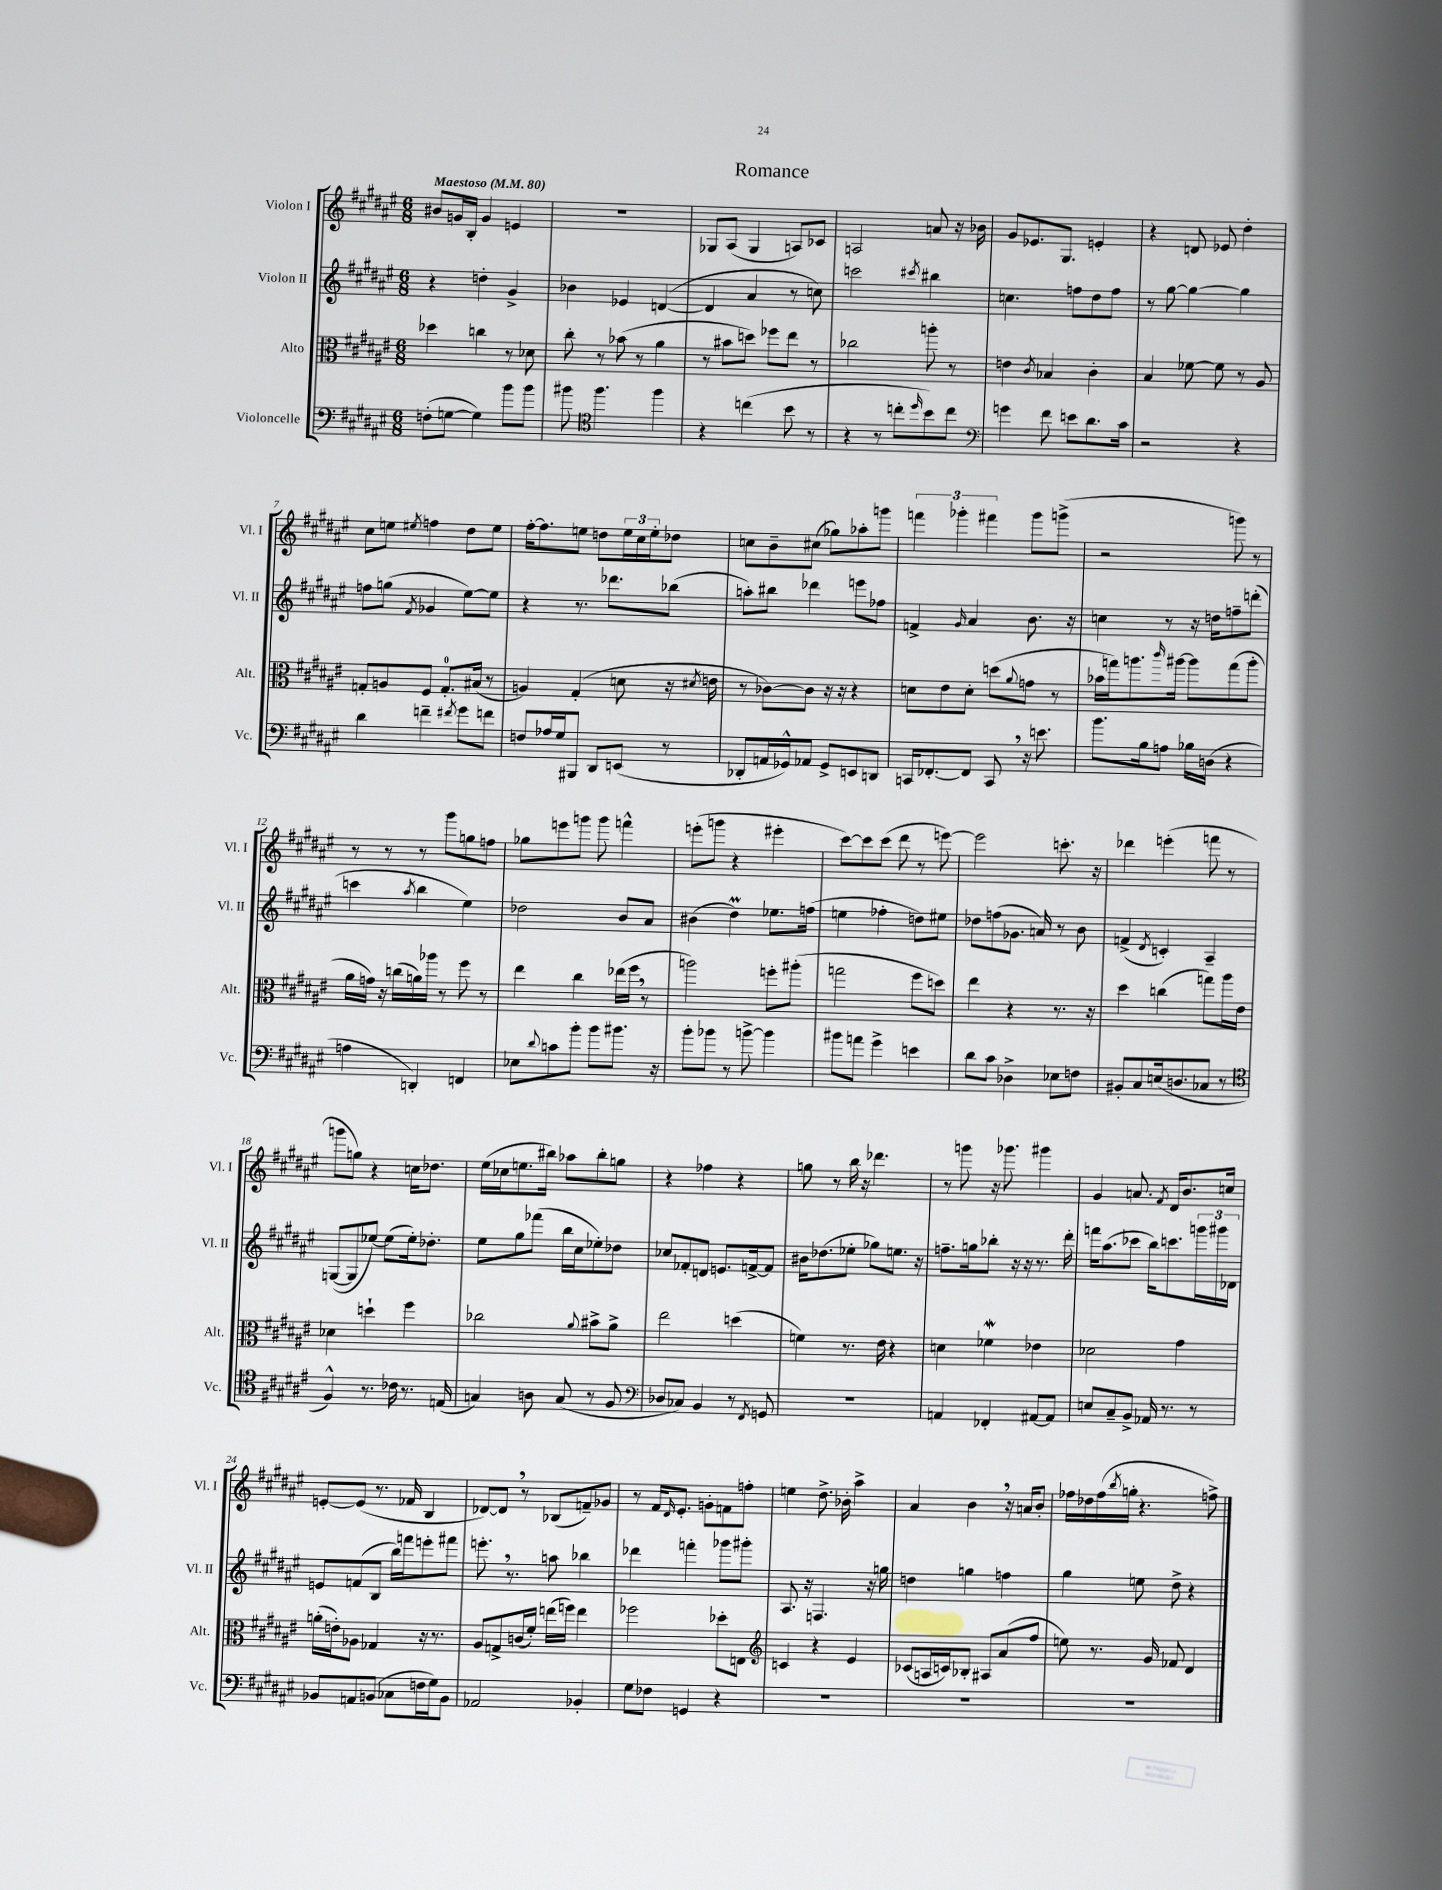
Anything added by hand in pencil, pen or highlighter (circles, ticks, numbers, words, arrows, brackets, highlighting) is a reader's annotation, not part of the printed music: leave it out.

**kern	**kern	**kern	**kern
*part4	*part3	*part2	*part1
*staff4	*staff3	*staff2	*staff1
*I"Violoncelle	*I"Alto	*I"Violon II	*I"Violon I
*I'Vc.	*I'Alt.	*I'Vl. II	*I'Vl. I
*clefF4	*clefC3	*clefG2	*clefG2
*k[f#c#g#d#a#e#]	*k[f#c#g#d#a#e#]	*k[f#c#g#d#a#e#]	*k[f#c#g#d#a#e#]
*M6/8	*M6/8	*M6/8	*M6/8
*MM80	*MM80	*MM80	*MM80
=1	=1	=1	=1
!	!	!	!LO:TX:a:B:t=Maestoso
(8Fn'\L	4dd-X\	4r	8b#X/L
[8Gn\J	.	.	16gn/L
.	.	.	16B'/JJ
4G\])	4ccn\	4ddn'\	4g/
8b\L	8r	4g#^/	4en/
8b\J	8d-X\	.	.
=2	=2	=2	=2
8b#X\	8cc#'\	4b-X\	2.r
*clefC4	*	*	*
4.ff#\	8r	.	.
.	(8b-X\	4e-X/	.
.	8r	.	.
4ff#\	4a#\	([4dn/	.
=3	=3	=3	=3
4r	8r	4d/]	8G-X/L
.	8b#X\L	.	(8A#/J
(4ccn\	8ddn\J)	4a#/	4G-/
.	8ff-X\L	.	.
8b\	8ee#\J	8r	8An/L)
8r	8r	8ccn\)	8c-X/J
=4	=4	=4	=4
4r	2cc-X\	2cccn\	2An/
8r	.	.	.
8ccn'\L	.	.	.
16qqdd#/	.	8qccc#X/	.
8b\)	8aan'\	4bb#X\	8an/
8cc\J	8r	.	16r
.	.	.	16b-X\
=5	=5	=5	=5
*clefF4	*	*	*
4gn\	4en\	4.ccn\	8g#/L
.	.	.	8.e-X/
.	8qc#/	.	.
8f#\	4B-X/	.	.
.	.	.	8.G#/J
8en\L	.	8ffn\L	.
8.d#\	4c#'\	8dd#\	4en'/
.	.	8ff\J	.
16c#\Jk	.	.	.
=6	=6	=6	=6
2r	4B/	8r	4r
.	.	[8gg#\	.
.	[8f-X\	4gg#\_	8dn/
.	8f-\]	.	8e-X/
4r	8r	4gg#\]	4dd#'\
.	8A#/	.	.
!!LO:LB:g=z
=7	=7	=7	=7
4d#\	8Gn'/L	8ffn\L	8cc#\L
.	8An/	(8ggn\J	8een\J
.	.	8qf#/	8qee#X/
4fn~\	8F#/J	4g-X/	4ffn\
.	8.G'/L	.	.
8qf#X/	.	.	.
8g#\L	.	[8ee#\L)	8dd#\L
.	(16B#X/Jk	.	.
8fn\J	8r	8ee#\J]	8ee#\J
=8	=8	=8	=8
8Fn/L	4An/)	4r	[16ff#'\KL
.	.	.	8.ff#\]
16A-X/L	.	.	.
16G#/J	.	.	.
8BBB#X/J	(4G#'/	8.r	8een\J
8DD#/L	.	.	8ddn\L
.	.	8.ddd-X\L	.
(8EEn/J	8dn\	.	24ee\L
.	.	.	24cc#\
.	.	.	24ee'\J
8r	16r	(8bb-X\J	8dd-X\J
.	8qd#X/	.	.
.	16en\	.	.
=9	=9	=9	=9
8DD-X'/L	8r	8aan'\L)	8ccn\L
16AAn/L	[8c-X\L)	8bb#X\J	8b~\
16GG-X^^/J)	.	.	.
8AA-X/J	8c-\J]	4ddd-X\	(8cc#X\J
8GG-^/L	16r	.	8gg-X\L)
.	16r	.	.
8EEn/	4r	8eeen\L	8aa-X'\
8DDn/J	.	8ff-X\J	8gggn\J
=10	=10	=10	=10
16CCn/KL	8dn\L	4fn^/	6fffn\
[8.FF-X'/	.	.	.
.	8e#\	.	.
.	.	.	6ggg-X'\
.	.	16qqg#/	.
8FF-/J]	8d'\J	4a#/	.
.	.	.	6fff#X\
8CC,/	(8ddn\L	.	.
.	8qqa#/	.	.
16r	8gn\J	8.b\	8ggg-\L
8.en\	.	.	.
.	8r	.	(8gggn^\J
.	.	16r	.
=11	=11	=11	=11
8.b\L	16b-X\LL	4ccn\	2r
.	16ggn\J)	.	.
.	8.aan\	.	.
16B\k	.	.	.
8An\J	.	8r	.
.	16qqccc#/	.	.
.	[16aa#X\Jk	.	.
16B-X\LL	8aa#\L]	16r	.
(16Dn\JJ	.	16ddn\KL	.
4r	(8gg\	8ffn~\	8gggn\)
.	8aa#'\J	(8dddn'\J	8r
!!LO:LB:g=z
=12	=12	=12	=12
4An\	16a#\LL	4cccn\	8r
.	16gn\JJ)	.	.
.	16r	.	8r
.	(16ccn\LL	.	.
.	.	8qaa#/	.
4DDn'/)	16an\)	4bb\	8r
.	16aa-X\JJ	.	.
.	8r	.	8ggg#\L
4FFn/	8ff#\	4ee#\)	8ggn\
.	8r	.	8ffn\J
=13	=13	=13	=13
8E-X\L	4ee#\	2dd-X\	8gg-X\L
8qqd#/	.	.	.
8cn\	.	.	8eeen\
8b'\J	4cc#\	.	8gggn\J
8b\L	.	.	8ggg\
8.b#X\J	(16ee-X\LL	8b/L	4fffn^^\
.	16ff#,\JJ	.	.
.	8r	8a#/J	.
16r	.	.	.
=14	=14	=14	=14
8b'\L	2aan\)	(4b#X\	(8eeen'\L
8b-X\J	.	.	8gggn\J
8r	.	4dd#M\)	4r
[8bn^\	.	.	.
4b\]	8ffn'\L	8.ee-X\L	4eee#X'\
.	(8aa#X'\J	.	.
.	.	(16ffn\Jk	.
=15	=15	=15	=15
8b#X\L	2ggn\	4een\	[8ccc#\L)
8an\J	.	.	8ccc#\]
4g#^\	.	4ff-X'\	(8ccc#\J
.	.	.	8ddd#\
4en\	8ff#\L	8ddn\L)	8r
.	8ddn\J)	8ee#X\J	[8eeen\)
=16	=16	=16	=16
8d#\L	4ee#\	8dd-X\L	2eee\]
8c#\J	.	(8ffn\	.
4D-X^\	4r	8.g-X\J	.
.	.	16an/)	.
8E-X\L	8.r	8r	8.cccn'\
8Fn\J	.	8b\	.
.	16r	.	16r
=17	=17	=17	=17
8BB#X'/L	4dd#\	(4fn^/	4ddd-X\
8C#/	.	.	.
.	.	8qd#/	.
(16En/k	(4ccn\	4cn'/)	(4eeen'\
8.Dn/	.	.	.
8C-X/J	8ggn\L)	4A#~/	8fffn\
8r	16aa#\L	.	8r
.	16e#\JJ	.	.
!!LO:LB:g=z
=18	=18	=18	=18
*clefC4	*	*	*
4F#^^/)	4d-X\	([8Gn/L	8gggn\L
.	.	8G/]	8ggn\J)
8.r	4ddn`\	[8ee-X/J)	4r
.	.	(8ee-\L]	.
16c-X\	.	.	.
8.r	4ff#\	16ee-'\k)	16ccn\KL
.	.	8.dd-X'\J	8.dd-X\J
(16En/	.	.	.
=19	=19	=19	=19
4Gn/)	2cc-X\	8ee#\L	(16ee#\LL
.	.	.	16cc-X\J
.	.	8gg#\	8.een\
8An\	.	(8fff-X\J	.
.	.	.	16bb#X\Jk)
(8G/	.	16bb\LL	8aa-X\L
.	.	16cc#\J	.
.	8qqa#/	.	.
8r	8b#X^\L	8ee-X'\)	8bb#'\
8F#/	8a#^\J	8dd-X\J	8ggn\J
=20	=20	=20	=20
*clefF4	*	*	*
8D-X/L	2ee#\	8cc-X/L	4r
8C-X/J)	.	8f-X'/	.
4BB/	.	8dn/J	4ff-X\
.	.	8.en/L	.
8r	(4ddn\	.	4r
.	.	[16fn^/k	.
8qFF#/	.	.	.
8GGn/	.	8f/J]	.
=21	=21	=21	=21
2.r	4fn\)	16b#X\KL	8ggn\
.	.	(8.dd-X\	.
.	.	.	8r
.	8.r	8ee-X'\J	16bb\
.	.	.	16r
.	.	8gg-X\L)	4.ddd-X\
.	16e#\	.	.
.	4r	8.een\J	.
.	.	16r	.
=22	=22	=22	=22
4AAn/	4dn\	8.ffn~\L	8r
.	.	.	8gggn\
.	.	16ggn\k	.
4FF-X'/	4f-Xm\	8bb-X'\J	16r
.	.	.	8.ggg-X\
.	.	16r	.
.	.	16r	.
[8AA#X/L	4e-X\	8.r	4ggg#X\
8AA#/J]	.	.	.
.	.	16ddd#'\	.
=23	=23	=23	=23
8En/L	2d-X\	16fffn\KL	4g#/
.	.	(8.aa#\	.
8C#~/	.	.	.
8BB^/J	.	8ccc-X\J	8.an/
16AA-X/	.	16bb\KL)	.
.	.	.	8qf#/
8.r	.	8.cccn\	16d#/KL
.	4g#\	.	8.b/
8r	.	24gggn\L	.
.	.	24ggg#X\	.
.	.	.	16ccn/Jk
.	.	24d-X\JJ	.
!!LO:LB:g=z
=24	=24	=24	=24
8BB-X/L	(16an'\LL	8en/L	[8en'/L
.	16en'\J)	.	.
8AAn/	8A-X\J	(8fn/	(8e/J]
(8BBn/J	4G-X/	8B/J	8.r
8C-X\L	.	16bb\LL)	.
.	.	16fffn\J	16f-X/
16Fn\L	16r	8eeen'\	4B/
16G#\J)	8.r	.	.
8BB\J	.	8fff#X\J	.
=25	=25	=25	=25
2AA-X/	8A#/L	8.eeen',\	[8d-X/L)
.	8Gn^/	.	8d-,/J]
.	.	8.r	.
.	(16cn/L	.	8r
.	16f#'/JJ)	.	.
.	(16een\LL	8aan\	(8B-X/L
.	16ffn\JJ)	.	.
4BB-X'/	4ee\	4bb-X\	8fn~/)
.	.	.	8g-X/J
=26	=26	=26	=26
8G#\L	2ff-X\	4ddd-X\	8r
8F-X\J	.	.	16f#/KL
.	.	.	16qqd#/
.	.	.	8.e#'/J
4GGn/	.	4fffn'\	.
.	.	.	8gn'\L
4r	8dd-X'\L	8ggg-X\L	8fn\
.	8En\J	8ggg#X'\J	8ffn'\J
=27	=27	=27	=27
*	*clefG2	*	*
2.r	4cn/	8.A#/	4een\
.	.	16r	.
.	4r	4.Fn/	8.dd#^\
.	.	.	16b-X'\
.	4e#/	.	4aa#^\
.	.	16r	.
.	.	16ggn\	.
=28	=28	=28	=28
2.r	(8c-X/L	4ddn\	4a#/
.	16An/L	.	.
.	16cn/J)	.	.
.	8B-X'/J	4ggn\	4b,\
.	8A#X/L	.	.
.	(8a#/	4ffn\	16r
.	.	.	16an/KL
.	8ff#/J	.	8b'/J
=29	=29	=29	=29
2.r	8een\)	4gg#\	16ff-X\LL
.	.	.	16dd-X\
.	8.r	.	(16ff-\
.	.	.	8qbb/
.	.	.	16ggn'\JJ
.	.	8een\	4.r
.	16g#/	.	.
.	8f-X/	8dd#^\	.
.	4d#/	4r	.
.	.	.	8ffn^\)
==	==	==	==
*-	*-	*-	*-
